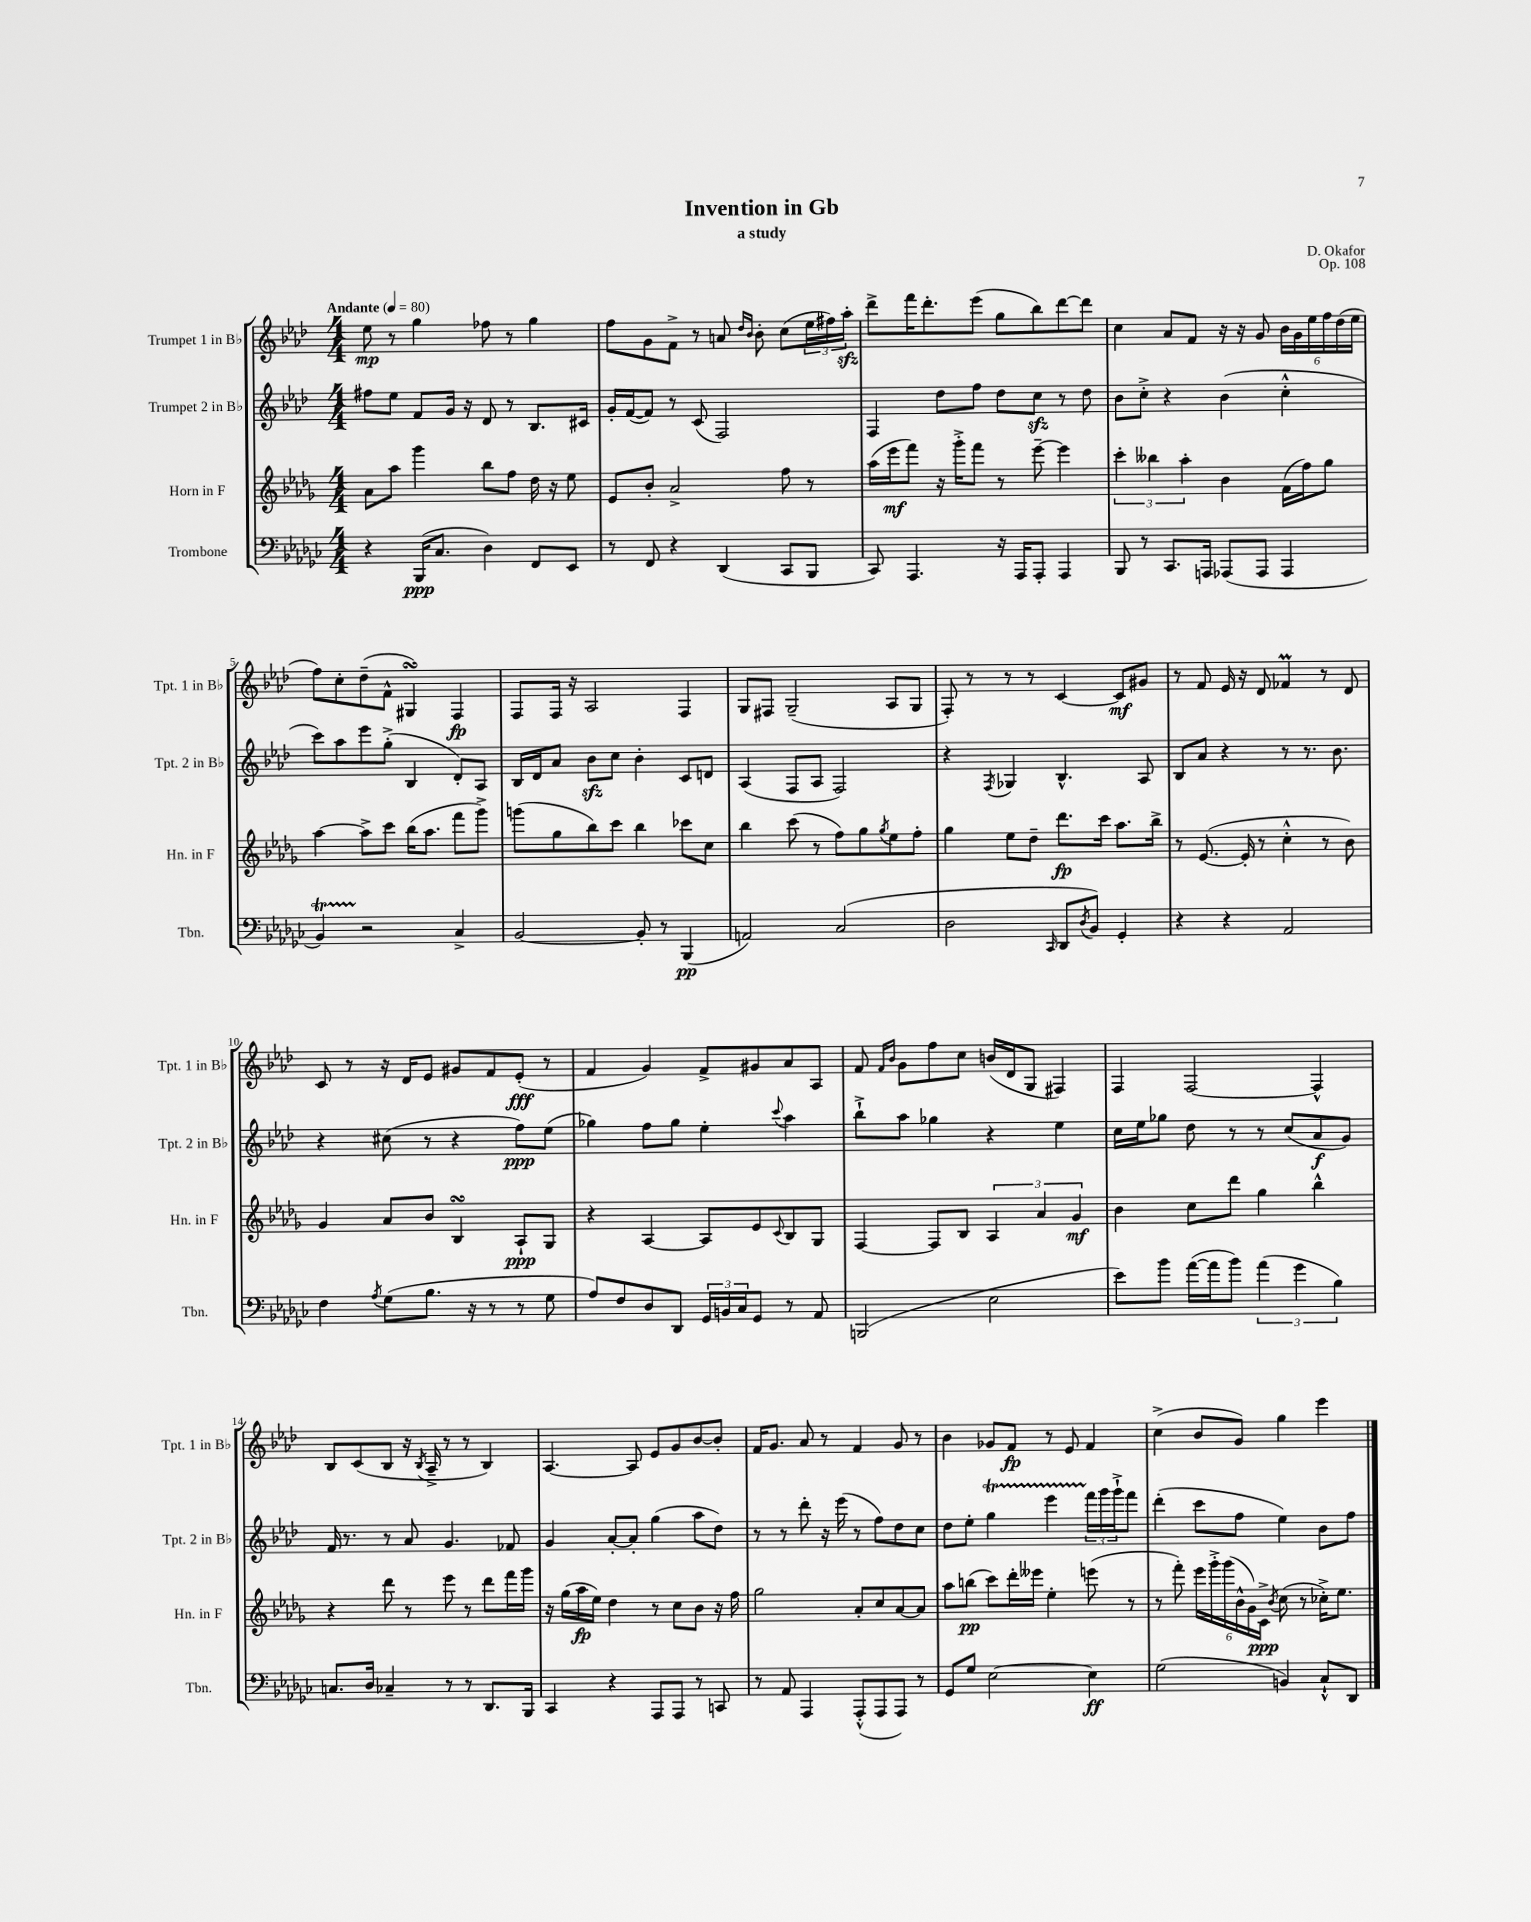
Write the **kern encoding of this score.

**kern	**kern	**kern	**kern
*staff4	*staff3	*staff2	*staff1
*clefF4	*clefG2	*clefG2	*clefG2
*k[b-e-a-d-g-c-]	*k[b-e-a-d-g-]	*k[b-e-a-d-]	*k[b-e-a-d-]
*M4/4	*M4/4	*M4/4	*M4/4
*MM80	*MM80	*MM80	*MM80
4r	8a-	8ff#	8ee-
.	8aa-	8ee-	8r
(16BBB-	4ggg-	8f	4gg
8.C-	.	.	.
.	.	16g	.
.	.	16r	.
4D-)	8bb-	8d-	8ff-
.	8ff	8r	8r
8FF	16dd-	8.B-	4gg
.	16r	.	.
8EE-	8ee-	.	.
.	.	16c#	.
=	=	=	=
8r	8e-	16g'	8ff
.	.	([16f	.
8FF	8b-'	8f])	8g
4r	2a-^	8r	8f^
.	.	(8c	8r
(4DD-	.	2F)	8a
.	.	.	16qqdd-
.	.	.	16qqb-
.	.	.	8b-'
8CC-	8ff	.	(8cc
8BBB-	8r	.	24ee-
.	.	.	24ff#)
.	.	.	24aa-'
=	=	=	=
8CC-)	(16aa-	4F	8ddd-^
.	16eee-	.	.
4.AAA-	8fff)	.	16fff
.	.	.	8.ddd-'
.	16r	8dd-	.
.	16ggg-'^	.	.
.	8fff	8ff	(8eee-
16r	8r	8dd-	8gg
16AAA-	.	.	.
8AAA-'	[8eee-~	8cc	8bb-)
4AAA-	4eee-]	8r	[8ddd-
.	.	8dd-	8ddd-]
=	=	=	=
8BBB-	6ccc'	8b-	4cc
8r	.	8cc'^	.
.	6bb--	.	.
8.CC-	.	4r	8a-
.	6aa-'	.	.
.	.	.	8f
16AAA	.	.	.
(8AAA-	4b-	(4b-	16r
.	.	.	16r
8AAA-	.	.	8g
4AAA-	(16f	4cc'^^	24b-
.	.	.	24g
.	16ff)	.	.
.	.	.	24ee-
.	8gg-	.	24ff
.	.	.	(24dd-
.	.	.	24ee-
=	=	=	=
4BB-)	[4aa-	8ccc)	8ff)
.	.	8aa-	8cc'
2r	8aa-^]	8eee-	(8dd-~
.	8ccc	(8gg'^	8f^^
.	(16bb-	4B-	4G#)
.	8.aa-	.	.
4C-^	8fff	8d-')	4F
.	8ggg-^)	8A-	.
=	=	=	=
[2BB-	(8ggg	16B-	8F
.	.	16d-	.
.	8gg-	8a-	16F
.	.	.	16r
.	8bb-)	8b-	2A-
.	8ccc	8cc	.
8BB-']	4bb-	4b-'	.
8r	.	.	.
(4BBB-	8ccc-	8c	4F
.	8cc	8d	.
=	=	=	=
2AA)	4bb-	(4A-	8G
.	.	.	8F#
.	(8ccc	8F	(2G~
.	8r	8A-	.
(2C-	8ff)	2F)	.
.	8gg-	.	.
.	8qgg-	.	.
.	8ee-	.	8A-
.	8ff'	.	8G
=	=	=	=
2D-	4gg-	4r	8F')
.	.	.	8r
.	.	8qF	.
.	8ee-	4G-	8r
.	8dd-~	.	8r
16qqCC-	.	.	.
8DD-	8.ddd-	4.B-^^	[4c
8qD-	.	.	.
8BB-)	.	.	.
.	16ccc	.	.
4GG-'	8.aa-	.	8c]
.	.	8A-	8g#
.	16bb-^	.	.
=	=	=	=
4r	8r	8B-	8r
.	([8.e-	8a-	8f
4r	.	4r	16e-
.	16e-']	.	16r
.	8r	.	8d-
2AA-	4cc'^^	8r	4f-
.	.	8.r	.
.	8r	.	8r
.	.	8.b-	.
.	8b-)	.	8d-
=	=	=	=
4F	4g-	4r	8c
.	.	.	8r
8qA-	.	.	.
(8G-	8a-	(8cc#	16r
.	.	.	16d-
8.B-	8b-	8r	8e-
.	4B-	4r	8g#
16r	.	.	.
8r	.	.	8f
8r	8A-`	8ff)	(8e-'
8G-	8G-	(8ee-	8r
=	=	=	=
8A-)	4r	4gg-)	4f
8F	.	.	.
8D-	[4A-	8ff	4g)
8DD-	.	8gg-	.
24GG-	8A-]	4ee-'	8f^
24BB	.	.	.
24C-	.	.	.
8GG-	8e-	.	8g#
.	8qqc	8qqccc	.
8r	8B-	4aa-	8a-
8AA-	8G-	.	8A-
=	=	=	=
(2BBB	[4F	8bb-`^	8f
.	.	.	16qqf
.	.	.	16qqb-
.	.	8aa-	8g
.	8F]	4gg-	8ff
.	8B-	.	8cc
2E-	6A-	4r	(16b
.	.	.	16d-
.	.	.	8G
.	6a-	.	.
.	.	4ee-	4F#)
.	6g-	.	.
=	=	=	=
8e-)	4b-	16cc	4F
.	.	16ee-	.
8b-	.	8gg-	.
([16a-	8cc	8dd-	[2F
16a-]	.	.	.
8b-)	8ddd-	8r	.
(6a-	4gg-	8r	.
.	.	(8cc	.
6g-	.	.	.
.	4bb-^^	8a-	4F^^]
6B-)	.	.	.
.	.	8g)	.
=	=	=	=
8.C	4r	16f	8B-
.	.	8.r	.
.	.	.	(8c
16D-	.	.	.
4C-~	8ddd-	8r	8B-
.	8r	8a-	16r
.	.	.	8qB-
.	.	.	16A-~^
8r	8eee-	4.g	8r
8r	8r	.	8r
8.DD-	8ddd-	.	4B-)
.	16fff	8f-	.
16BBB-	16ggg-	.	.
=	=	=	=
4CC-	16r	4g	[4.A-
.	(16gg-	.	.
.	16aa-	.	.
.	16ee-)	.	.
4r	4dd-	[8a-'	.
.	.	8a-']	8A-]
8AAA-	8r	(4gg	8e-
8AAA-	8cc	.	8g
8r	8b-	8aa-	[8b-
8CC	16r	8dd-)	8b-']
.	16ff	.	.
=	=	=	=
8r	2gg-	8r	16f
.	.	.	8.g
8AA-	.	8r	.
4AAA-	.	8ddd-'	8a-
.	.	16r	8r
.	.	(16eee-	.
(8AAA-'^^	8a-'	8r	4f
8AAA-	8cc	8ff)	.
8AAA-)	[8a-	8dd-	8g
8r	8a-]	8cc	8r
=	=	=	=
8GG-	8aa-	8dd-	4b-
8G-	(8bb	8ee-'	.
[2E-	8ccc)	4gg	8g-
.	16ddd-'	.	8f
.	16eee--	.	.
.	4ee-'	4eee-	8r
.	.	.	8e-
4E-]	(8eee	24fff	4f
.	.	24ggg	.
.	.	24ggg`^	.
.	8r	8fff	.
=	=	=	=
(2G-	8r	(4ddd-'	(4cc^
.	8fff')	.	.
.	24eee-	8ccc	8b-
.	24ggg-'^	.	.
.	(24ggg-	.	.
.	24b-^^	8ff	8g)
.	24g-)	.	.
.	24c^	.	.
.	8qb-	.	.
4BB)	(8cc	4ee-)	4gg
.	8r	.	.
8C-`^^	16cc-'^)	8b-	4eee-
.	8.ee-	.	.
8DD-	.	8ff	.
==	==	==	==
*-	*-	*-	*-
